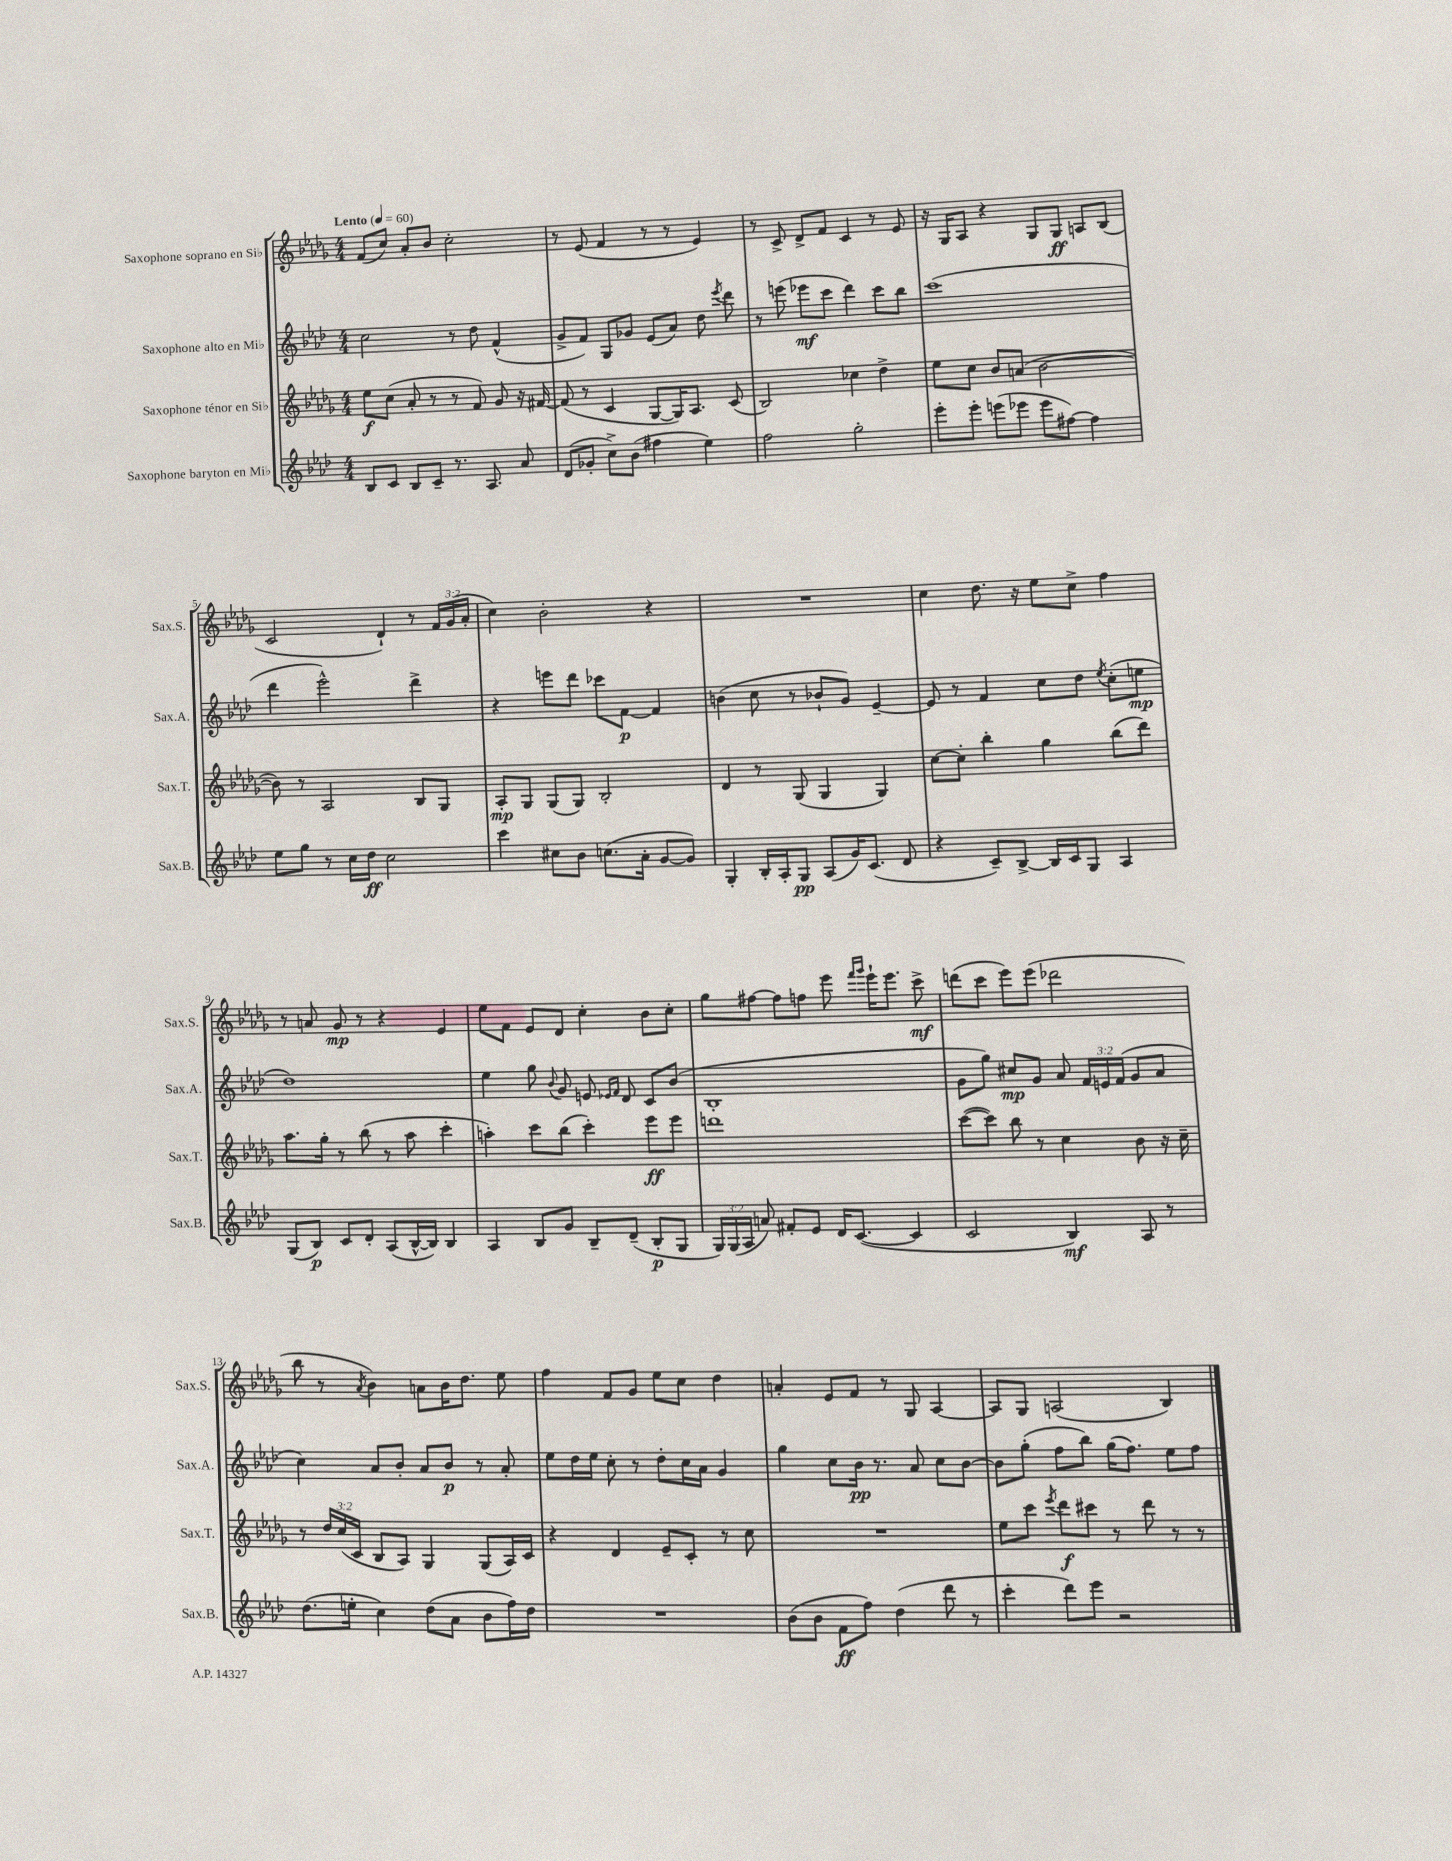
<<
\new StaffGroup <<
\new Staff = "s0" \with { instrumentName = "Saxophone soprano en Sib" shortInstrumentName = "Sax.S." } {
    \clef treble \key des \major \numericTimeSignature \time 4/4 \override Staff.TupletNumber.text = #tuplet-number::calc-fraction-text \tempo "Lento" 4 = 60
    \autoBeamOff f'8[( c''8]) aes'8[-. bes'8] c''2-. |
    r8 ees'8( f'4 r8 r8 ees'4) |
    r8 c'8-> des'8[-> f'8] c'4 r8 ees'8 |
    r16 ges16[ aes8] r4 ges8[ ges8]\ff a8[ bes8]( |
    c'2 des'4-!) r8 \tuplet 3/2 { f'16[ ges'16( aes'16]-. } |
    c''4) bes'2-. r4 |
    R1 |
    c''4 des''8. r16 ees''8[ c''8]-> f''4 |
    r8 a'8 ges'8\mp r8 r4 ees'4 |
    ees''8[ f'8] ees'8[ des'8] c''4-. bes'8[ c''8]-. |
    ges''8[ fis''8]~ fis''8[ f''8] ees'''8 \grace { f'''16[ ges'''16] } ees'''16[-! ees'''8.] c'''8->\mf |
    d'''8[( c'''8] ees'''8[) ees'''8]( des'''2 |
    bes''8 r8 \acciaccatura { aes'8 } bes'4) a'8[ bes'16 des''8.] ees''8 |
    f''4 f'8[ ges'8] ees''8[ c''8] des''4 |
    a'4-. ees'8[ f'8] r8 ges8 aes4~ |
    aes8[ ges8] a2( bes4) \bar "|." |
}
\new Staff = "s1" \with { instrumentName = "Saxophone alto en Mib" shortInstrumentName = "Sax.A." } {
    \clef treble \key aes \major \numericTimeSignature \time 4/4 \override Staff.TupletNumber.text = #tuplet-number::calc-fraction-text
    \autoBeamOff c''2 r8 des''8 f'4-^( |
    g'8[-> f'8]) g8[ ges'8] ees'8[( aes'8]) des''8 \acciaccatura { ees'''8 } des'''8 |
    r8 e'''8( ees'''8[\mf c'''8] des'''4) c'''8[ bes''8] |
    c'''1( |
    des'''4 ees'''2-^) des'''4-> |
    r4 e'''8[ des'''8] ces'''8[ f'8]~\p f'4 |
    b'4( c''8 r8 bes'8[-! g'8]) ees'4~-- |
    ees'8 r8 f'4 c''8[ des''8] \acciaccatura { ees''8 } c''8[-.( e''8]\mp |
    des''1) |
    ees''4 g''8 \appoggiatura { bes'8 } g'8 e'8 \grace { ees'16[ f'16] } des'8 c'8[ bes'8]( |
    bes1-. |
    g'8[ g''8]) cis''8[\mp g'8] aes'8 \tuplet 3/2 { f'16[ e'16 f'16]( } g'8[ aes'8] |
    c''4) aes'8[ bes'8]-. aes'8[ bes'8]\p r8 aes'8-. |
    ees''8[ des''16 ees''16] c''8-. r8 des''8[-. c''16 aes'16] g'4 |
    g''4 c''8[ bes'16]\pp r8. aes'8 c''8[ bes'8]~ |
    bes'8[ g''8]-.( f''8[ bes''8]) g''16[( f''8.]) ees''8[ f''8] \bar "|." |
}
\new Staff = "s2" \with { instrumentName = "Saxophone ténor en Sib" shortInstrumentName = "Sax.T." } {
    \clef treble \key des \major \numericTimeSignature \time 4/4 \override Staff.TupletNumber.text = #tuplet-number::calc-fraction-text
    \autoBeamOff ees''8[\f c''8]( aes'8-. r8 r8 f'8) ges'8 r16 fis'16~ |
    fis'8( r8 c'4 ges8[~ ges16) aes8.] c'8( |
    bes2) ces''4 des''4-> |
    ees''8[ c''8] bes'8[ a'8]( bes'2~ |
    bes'8) r8 aes2 bes8[ ges8] |
    aes8[-.\mp ges8] ges8[( ges8]) bes2-. |
    des'4 r8 ges8( ges4 ges4) |
    c''8[~ c''8]-. bes''4-. ges''4 bes''8[( des'''8]) |
    aes''8.[ ges''16]-. r8 bes''8( r8 aes''8 c'''4-. |
    a''4-.) c'''8[ bes''8]( c'''4-.) ees'''8[\ff ees'''8] |
    d'''1 |
    c'''8[~( c'''8]) bes''8 r8 c''4 bes'8 r16 c''16-- |
    r8 \tuplet 3/2 { des''16[ c''16( c'16] } bes8[ aes8]) ges4 ges8[( aes16) c'16] |
    r4 des'4 ees'8[-- c'8]-. r8 c''8 |
    R1 |
    ees''8[ c'''8] \acciaccatura { ees'''8 } des'''8[\f cis'''8] r8 des'''8 r8 r8 \bar "|." |
}
\new Staff = "s3" \with { instrumentName = "Saxophone baryton en Mib" shortInstrumentName = "Sax.B." } {
    \clef treble \key aes \major \numericTimeSignature \time 4/4 \override Staff.TupletNumber.text = #tuplet-number::calc-fraction-text
    \autoBeamOff bes8[ c'8] bes8[ c'8]-- r8. aes8. aes'8 |
    des'8[( ges'8]-. c''8[->) bes'8]( fis''4 ees''4) |
    f''2 g''2-. |
    ees'''8[-. ees'''8]-. e'''8[( ees'''8] ees'''8[ fis''8]~) fis''4 |
    ees''8[ g''8] r8 c''16[ des''16]\ff c''2 |
    c'''4 cis''8[ bes'8] c''8.[( aes'16]-. g'8[~ g'8]) |
    g4-. bes16[-. aes16-. g8]\pp aes8[( g'16) c'8.]( des'8 |
    r4 c'8[--) bes8]~-> bes16[ c'16 g8] aes4 |
    g8[( bes8]\p) c'8[ des'8]-. aes8[( bes16~-^ bes16]) bes4 |
    aes4 bes8[ g'8] bes8[-- des'8]--( bes8[-.\p g8] |
    \tuplet 3/2 { g16[) g16( aes16] } a'8) fis'8[-. ees'8] des'16[ c'8.]~( c'4 |
    c'2 bes4\mf) aes8 r8 |
    des''8.[( e''16]-. c''4) des''8[( aes'8] bes'8[ f''16) des''16] |
    R1 |
    bes'8[( bes'8] f'8[\ff f''8]) des''4( des'''8 r8 |
    c'''4-. des'''8[) ees'''8] r2 \bar "|." |
}
>>
>>
